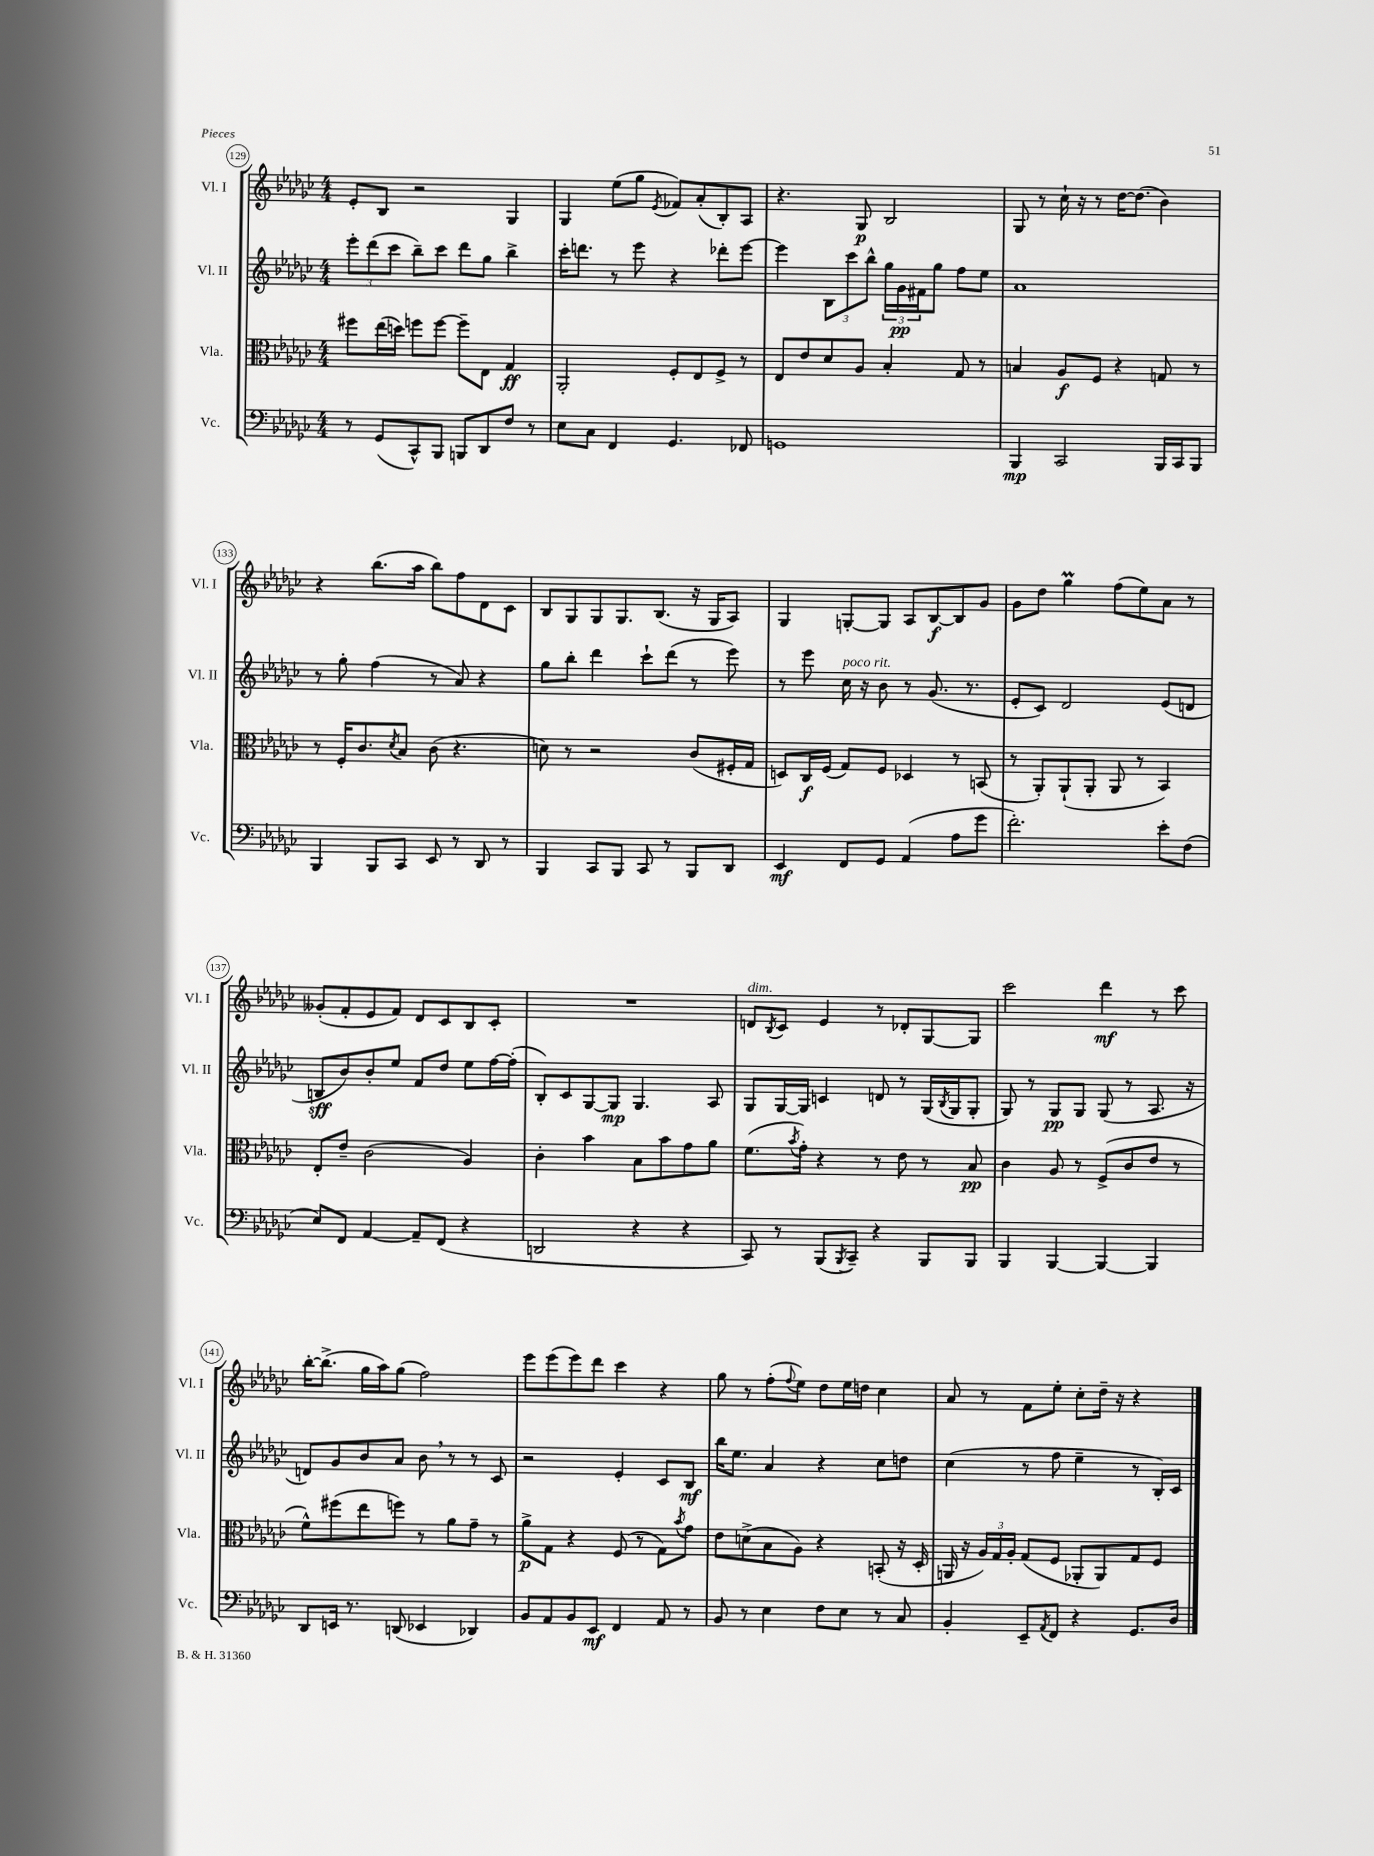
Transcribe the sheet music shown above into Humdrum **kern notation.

**kern	**kern	**kern	**kern
*staff4	*staff3	*staff2	*staff1
*clefF4	*clefC3	*clefG2	*clefG2
*k[b-e-a-d-g-c-]	*k[b-e-a-d-g-c-]	*k[b-e-a-d-g-c-]	*k[b-e-a-d-g-c-]
*M4/4	*M4/4	*M4/4	*M4/4
8r	8ff#	12eee-'	8e-'
.	.	(12ddd-	.
(8GG-	(16ee-	.	8B-
.	.	12ccc-	.
.	16dd)	.	.
8CC-^^)	8ff	8bb-~)	2r
8BBB-	[8ff	8ccc-	.
8BBB	8ff~]	8ddd-	.
8DD-	8E-	8gg-	.
8F	4G-	4bb-^	4G-
8r	.	.	.
=	=	=	=
8E-	2AA-'	16ccc-'	4G-
.	.	8.ddd	.
8C-	.	.	.
4FF	.	8r	(8ee-
.	.	8eee-	8gg-
.	.	.	8qe-
4.GG-	8F'	4r	8f-)
.	8E-	.	(8a-'
.	8F^	8ddd-'	8B-')
8FF-	8r	[8eee-	8A-
=	=	=	=
1GG	8E-	4eee-]	4.r
.	8e-	.	.
.	8d-	12B-	.
.	.	12ccc-	.
.	8A-	.	8G-
.	.	12bb-^^	.
.	4B-'	24gg-	2B-
.	.	24g-	.
.	.	24f#	.
.	.	8gg-	.
.	8G-	8ff	.
.	8r	8ee-	.
=	=	=	=
4BBB-	4B	1a-	8G-
.	.	.	8r
2CC-	8A-	.	16cc-`
.	.	.	16r
.	8F	.	8r
.	4r	.	[16dd-
.	.	.	(8.dd-]
16BBB-	8G	.	4b-)
16CC-	.	.	.
8BBB-	8r	.	.
=	=	=	=
4BBB-	8r	8r	4r
.	16F'	8gg-'	.
.	8.c-	.	.
8BBB-	.	(4ff	(8.bb-
.	8qd-	.	.
8CC-	8B-	.	.
.	.	.	16aa-
8EE-	(8c-	8r	8bb-)
8r	4.r	8a-)	8ff
8DD-	.	4r	8d-
8r	.	.	8c-
=	=	=	=
4BBB-	8d)	8gg-	8B-
.	8r	8bb-'	8G-
8CC-	2r	4ddd-	8G-
8BBB-	.	.	8.G-
8CC-	.	8ccc-`	.
.	.	.	(8.B-
8r	.	(8ddd-	.
8BBB-	(8c-	8r	16r
.	.	.	16G-
8DD-	16F#'	8eee-)	8A-)
.	16G-	.	.
=	=	=	=
4EE-	8D)	8r	4G-
.	16C-	8eee-	.
.	(16F	.	.
8FF	8G-)	16cc-	[8G'
.	.	16r	.
8GG-	8F	8b-	8G]
(4AA-	4D-	8r	8A-
.	.	(8.g-	[8B-
8A-	8r	.	8B-]
.	.	8.r	.
8g-	(8BB	.	8g-
=	=	=	=
2.f')	8r	8e-'	8g-
.	8AA-')	8c-)	8dd-
.	(8AA-`	2d-	4gg-
.	8AA-'	.	.
.	8AA-	.	(8ff
.	8r	.	8ee-)
8e-'	4BB-)	(8e-	8a-
(8F	.	8d	8r
=	=	=	=
8E-)	8E-'	8B	(8g--'
8FF	8e-~	8b-)	8f'
[4AA-	(2c-	8b-'	8e-
.	.	8ee-	8f)
8AA-~]	.	8f	8d-
(8FF	.	8dd-	8c-
4r	4A-)	8ee-	8B-
.	.	[16ff	8c-'
.	.	(16ff']	.
=	=	=	=
2DD	4c-'	8B-')	1r
.	.	8c-	.
.	4b-	[8G-	.
.	.	8G-]	.
4r	8B-	4.G-	.
.	8b-	.	.
4r	8g-	.	.
.	8a-	8A-	.
=	=	=	=
8CC-)	(8.f	8G-	8d
.	.	.	8qB-
8r	.	[16G-	8c-
.	8qb-	.	.
.	16g-')	16G-]	.
(8BBB-	4r	4c	4e-
8qBBB-	.	.	.
8CC-~)	.	.	.
4r	8r	8d	8r
.	8e-	8r	8d-'
8BBB-	8r	(16G-	[8G-
.	.	8qB-	.
.	.	16G-	.
8BBB-	8B-	8G-'	8G-]
=	=	=	=
4BBB-	4c-	8G-)	2ccc-
.	.	8r	.
[4BBB-	8A-	8G-	.
.	8r	8G-	.
4BBB-_	(8F^	(8G-	4ddd-
.	8c-	8r	.
4BBB-]	8e-	8.A-	8r
.	8r	.	8ccc-
.	.	16r	.
=	=	=	=
8DD-	8f^^)	8d)	[16bb-'
.	.	.	(8.bb-^]
16EE	(8ff#	8g-	.
8.r	.	.	.
.	8ee-	8b-	16gg-
.	.	.	16aa-)
(8DD	8ff)	8a-	(8gg-
4EE-	8r	8b-	2ff)
.	8a-	8r	.
4DD-)	8g-~	8r	.
.	8r	8c-	.
=	=	=	=
8BB-	8a-^	2r	8eee-
8AA-	8G-	.	(8eee-
8BB-	4r	.	8eee-)
8EE-	.	.	8ddd-
4FF	(8F	4e-'	4ccc-
.	8r	.	.
8AA-	8G-)	8c-	4r
.	8qb-	.	.
8r	8g-	8B-	.
=	=	=	=
8BB-	8e-	16bb-	8gg-
.	.	8.ee-	.
8r	(8d^	.	8r
4E-	8B-	4a-	(8ff'
.	.	.	8qqff
.	8A-)	.	8ee-)
8F	4r	4r	8dd-
8E-	.	.	16ee-
.	.	.	16dd
8r	(8BB'	8cc-	4cc-
8C-	16r	8dd	.
.	16D-'	.	.
=	=	=	=
4BB-'	16AA	(4cc-	8a-
.	16r	.	.
.	24A-)	.	8r
.	24G-	.	.
.	24A-'	.	.
8EE-~	(8G-	8r	8f
8qAA-	.	.	.
8FF	8F	8ff	8ee-'
4r	8AA-'	4ee-~	8cc-'
.	8AA-)	.	16dd-~
.	.	.	16r
8.GG-	8G-	8r	4r
.	8F	16B-')	.
16D-	.	16c-	.
==	==	==	==
*-	*-	*-	*-
